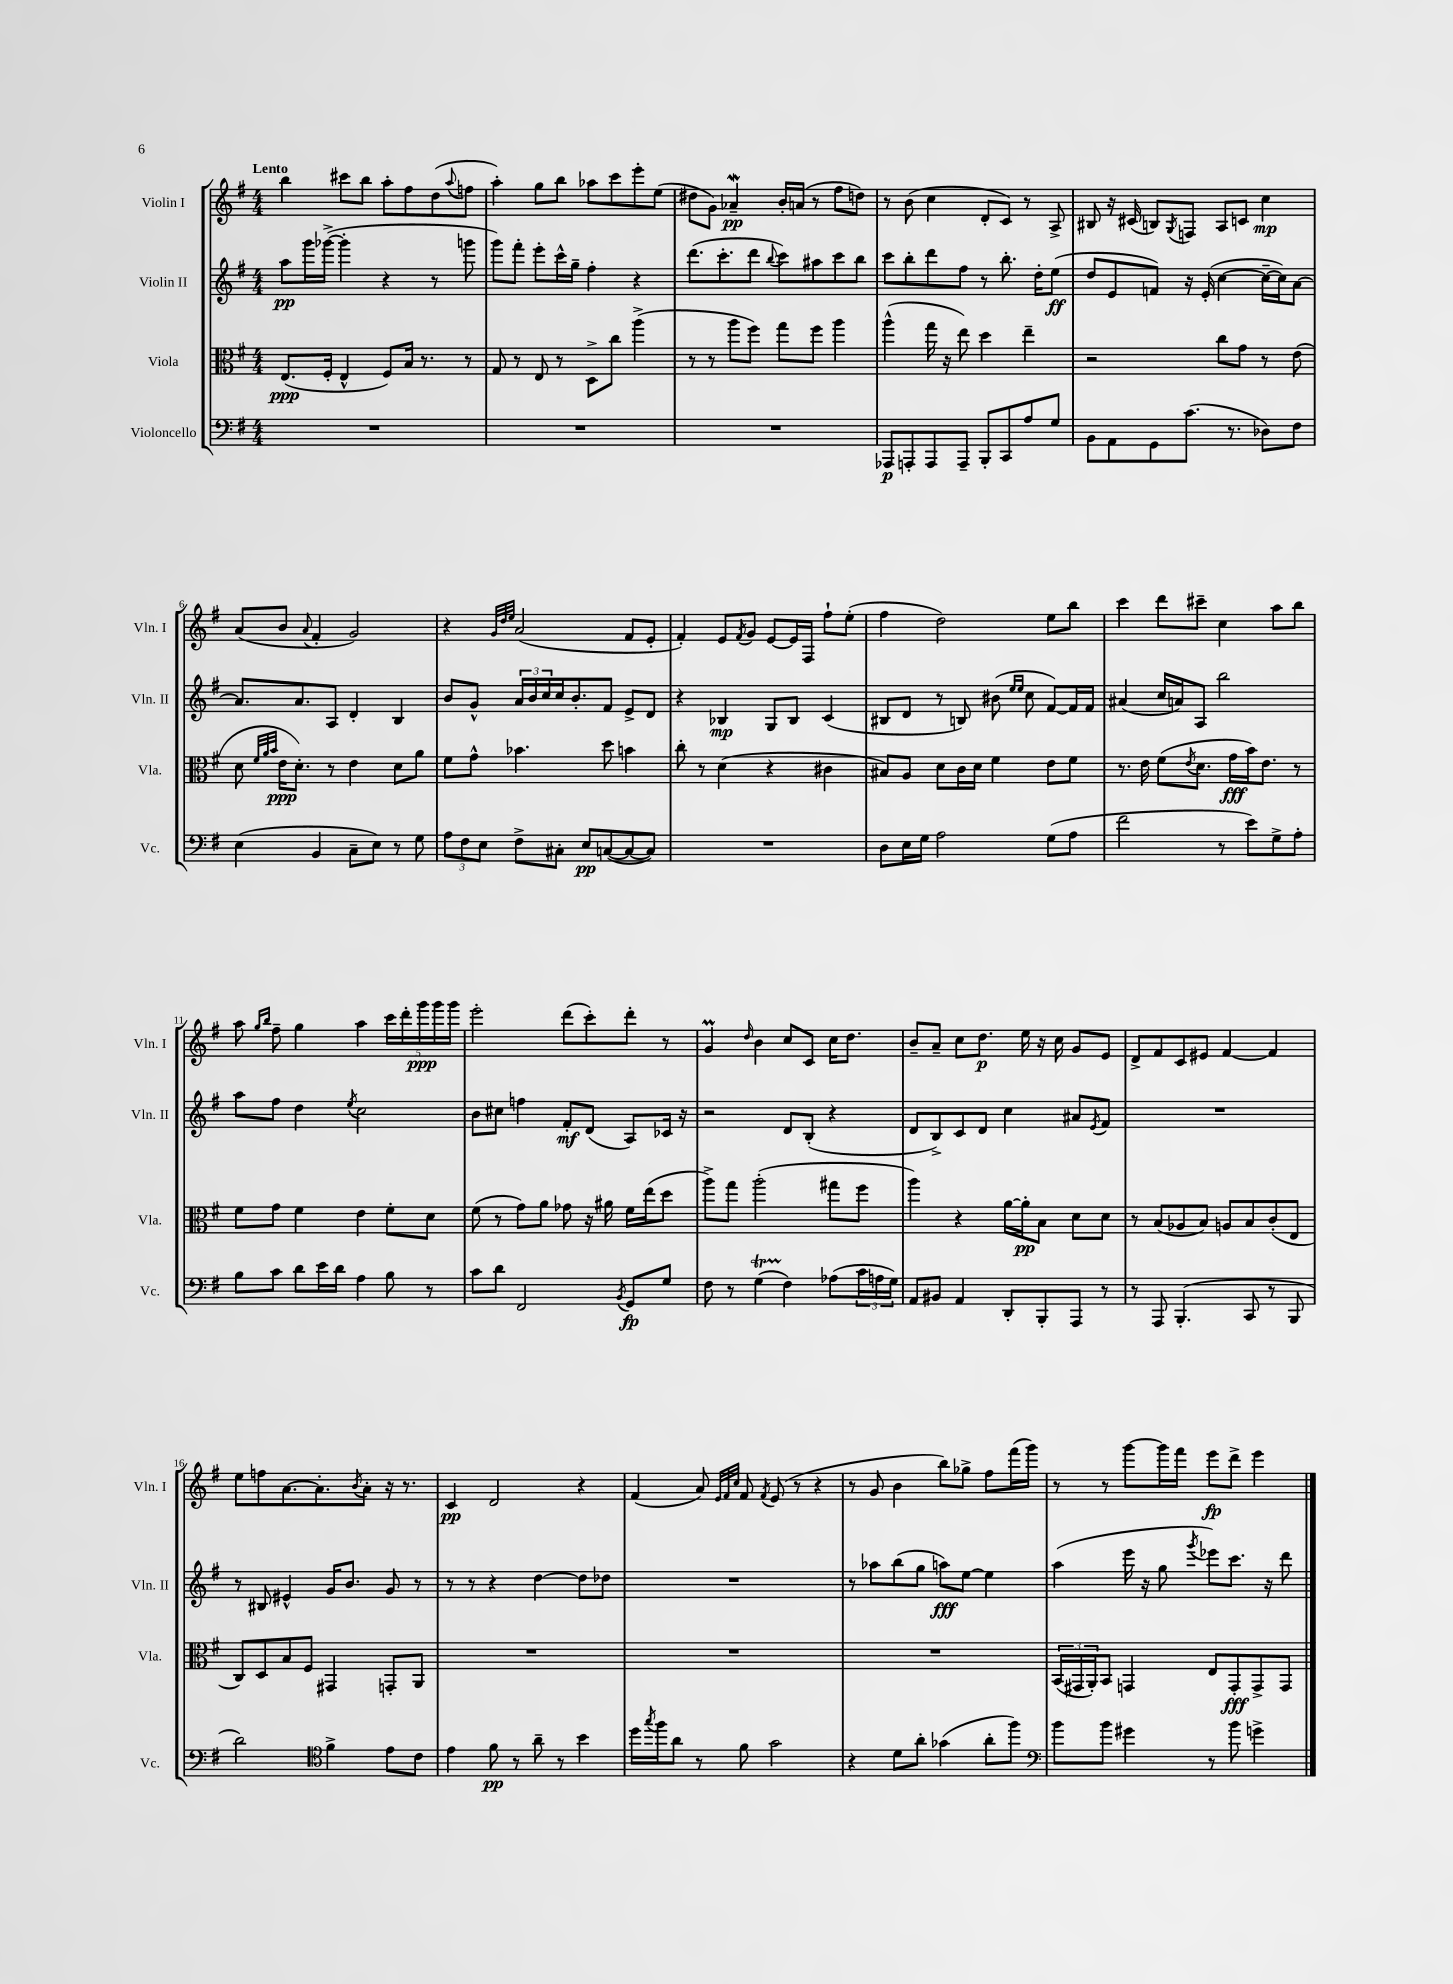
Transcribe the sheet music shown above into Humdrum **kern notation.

**kern	**dynam	**kern	**dynam	**kern	**dynam	**kern	**dynam
*part4	*part4	*part3	*part3	*part2	*part2	*part1	*part1
*staff4	*staff4	*staff3	*staff3	*staff2	*staff2	*staff1	*staff1
*I"Violoncello	*	*I"Viola	*	*I"Violin II	*	*I"Violin I	*
*I'Vc.	*	*I'Vla.	*	*I'Vln. II	*	*I'Vln. I	*
*clefF4	*	*clefC3	*	*clefG2	*	*clefG2	*
*k[f#]	*	*k[f#]	*	*k[f#]	*	*k[f#]	*
*M4/4	*	*M4/4	*	*M4/4	*	*M4/4	*
=1	=1	=1	=1	=1	=1	=1	=1
!	!	!	!	!	!	!LO:TX:a:B:t=Lento	!
1r	.	(8.E/L	ppp	8aa\L	pp	4bb\	.
.	.	.	.	16ggg\L	.	.	.
.	.	16F#'/Jk	.	([16ggg-X^\JJ	.	.	.
.	.	4E^^/	.	4ggg-'\]	.	8ccc#X\L	.
.	.	.	.	.	.	8bb\J	.
.	.	8F#/L)	.	4r	.	8aa'\L	.
.	.	16B/Jk	.	.	.	8ff#\	.
.	.	8.r	.	.	.	.	.
.	.	.	.	8r	.	(8dd\	.
.	.	.	.	.	.	8qqaa/	.
.	.	8r	.	8gggn\	.	8ffn\J	.
=2	=2	=2	=2	=2	=2	=2	=2
1r	.	8G/	.	8ggg\L)	.	4aa'\)	.
.	.	8r	.	8fff#'\J	.	.	.
.	.	8E/	.	8eee'\L	.	8gg\L	.
.	.	8r	.	16ccc^^\L	.	8bb\J	.
.	.	.	.	16gg~\JJ	.	.	.
.	.	8D^\L	.	4ff#'\	.	8aa-X\L	.
.	.	8cc\J	.	.	.	8ccc\	.
.	.	(4aa^\	.	4r	.	8eee'\	.
.	.	.	.	.	.	(8ee\J	.
=3	=3	=3	=3	=3	=3	=3	=3
1r	.	8r	.	(8.ddd\L	.	8dd#X\L	.
.	.	8r	.	.	.	8g\J)	.
.	.	.	.	8.ccc'\	.	.	.
.	.	8aa\L	.	.	.	4a-Xw~/	pp
.	.	8ff#\J)	.	8ddd\J	.	.	.
.	.	.	.	8qqbb/	.	.	.
.	.	8gg\L	.	8ccc\L)	.	16b'/LL	.
.	.	.	.	.	.	(16an/JJ	.
.	.	8ff#\J	.	8aa#X\	.	8r	.
.	.	4aa\	.	8ccc\	.	8ff#\L	.
.	.	.	.	8bb\J	.	8ddn\J)	.
=4	=4	=4	=4	=4	=4	=4	=4
8AAA-X/L	p	(4aa^^\	.	8ccc\L	.	8r	.
8AAAn'/	.	.	.	8bb'\	.	(8b\	.
8AAA/	.	16gg\	.	8ddd\	.	4cc\	.
.	.	16r	.	.	.	.	.
8AAA~/J	.	8ee\)	.	8ff#\J	.	.	.
8BBB'/L	.	4dd\	.	8r	.	8d'/L	.
8CC/	.	.	.	8.bb'\	.	8c/J)	.
8A/	.	4ee~\	.	.	.	8r	.
.	.	.	.	16dd'\KL	.	.	.
8G/J	.	.	.	(8ee\J	ff	8A^/	.
=5	=5	=5	=5	=5	=5	=5	=5
8BB\L	.	2r	.	8dd/L	.	8B#X/	.
8AA\	.	.	.	8e/	.	16r	.
.	.	.	.	.	.	(16c#X/	.
8GG\	.	.	.	8fn/J)	.	8Bn/L)	.
.	.	.	.	.	.	8qG/	.
(8.c\J	.	.	.	16r	.	8Fn/J	.
.	.	.	.	(16e'/	.	.	.
.	.	8cc\L	.	[4cc\	.	8A/L	.
8.r	.	.	.	.	.	.	.
.	.	8g\J	.	.	.	8cn/J	.
8D-X\L)	.	8r	.	16cc~\LL_	.	4cc\	mp
.	.	.	.	16cc\J])	.	.	.
8F#\J	.	(8e\	.	[8a\J	.	.	.
!!LO:LB:g=z
=6	=6	=6	=6	=6	=6	=6	=6
(4E\	.	8d\	.	8.a/L]	.	(8a/L	.
.	.	32qqf#/LLL	.	.	.	.	.
.	.	32qqa/	.	.	.	.	.
.	.	32qqb/JJJ	.	.	.	.	.
.	.	16e\KL	ppp	.	.	8b/J	.
.	.	8.d'\J)	.	8.a/	.	.	.
.	.	.	.	.	.	8qqa/	.
4BB/	.	.	.	.	.	4f#'/	.
.	.	8r	.	8A/J	.	.	.
8C~\L	.	4e\	.	4d'/	.	2g/)	.
8E\J)	.	.	.	.	.	.	.
8r	.	8d\L	.	4B/	.	.	.
8G\	.	8a\J	.	.	.	.	.
=7	=7	=7	=7	=7	=7	=7	=7
12A\L	.	8f#\L	.	8b/L	.	4r	.
12F#\	.	.	.	.	.	.	.
.	.	8g^^\J	.	8g^^/J	.	.	.
12E\J	.	.	.	.	.	.	.
.	.	.	.	.	.	32qqg/LLL	.
.	.	.	.	.	.	32qqdd/	.
.	.	.	.	.	.	32qqee/JJJ	.
8F#^\L	.	4.b-X\	.	24a/LL	.	(2a/	.
.	.	.	.	24b/	.	.	.
.	.	.	.	24cc/	.	.	.
8C#X'\J	.	.	.	16cc/J	.	.	.
.	.	.	.	8.b'/	.	.	.
8E/L	pp	.	.	.	.	.	.
([8Cn/	.	8dd\	.	8f#/J	.	.	.
8C/_	.	4bn\	.	8e^/L	.	8f#/L	.
8C/J])	.	.	.	8d/J	.	8e'/J	.
=8	=8	=8	=8	=8	=8	=8	=8
1r	.	8cc'\	.	4r	.	4f#'/)	.
.	.	8r	.	.	.	.	.
.	.	(4d\	.	4B-X/	mp	8e/L	.
.	.	.	.	.	.	8qf#/	.
.	.	.	.	.	.	8g/J	.
.	.	4r	.	8G/L	.	[8e/L	.
.	.	.	.	8B-/J	.	16e/L]	.
.	.	.	.	.	.	16F#/JJ	.
.	.	4c#X\	.	(4c/	.	8ff#`\L	.
.	.	.	.	.	.	(8ee'\J	.
=9	=9	=9	=9	=9	=9	=9	=9
8D\L	.	8B#X/L)	.	8B#X/L	.	4ff#\	.
16E\L	.	8A/J	.	8d/J	.	.	.
16G\JJ	.	.	.	.	.	.	.
2A\	.	8d\L	.	8r	.	2dd\)	.
.	.	16c\L	.	8Bn/)	.	.	.
.	.	16d\JJ	.	.	.	.	.
.	.	4f#\	.	(8b#X\	.	.	.
.	.	.	.	16qqee/LL	.	.	.
.	.	.	.	16qqee/JJ	.	.	.
.	.	.	.	8cc\	.	.	.
(8G\L	.	8e\L	.	[8f#/L)	.	8ee\L	.
8A\J	.	8f#\J	.	16f#/L]	.	8bb\J	.
.	.	.	.	16f#/JJ	.	.	.
=10	=10	=10	=10	=10	=10	=10	=10
2f#\	.	8.r	.	(4a#X/	.	4ccc\	.
.	.	16e\	.	.	.	.	.
.	.	(8f#\L	.	16cc/LL	.	8ddd\L	.
.	.	.	.	16an/J)	.	.	.
.	.	8qe/	.	.	.	.	.
.	.	8.d\J	.	8A/J	.	8ccc#X~\J	.
8r	.	.	.	2bb\	.	4cc\	.
.	.	16g\LL	fff	.	.	.	.
8e\L)	.	16b\J)	.	.	.	.	.
.	.	8.e\J	.	.	.	.	.
8G^\	.	.	.	.	.	8aa\L	.
8A'\J	.	8r	.	.	.	8bb\J	.
!!LO:LB:g=z
=11	=11	=11	=11	=11	=11	=11	=11
8B\L	.	8f#\L	.	8aa\L	.	8aa\	.
.	.	.	.	.	.	16qqgg/LL	.
.	.	.	.	.	.	16qqbb/JJ	.
8c\J	.	8g\J	.	8ff#\J	.	8ff#~\	.
8d\L	.	4f#\	.	4dd\	.	4gg\	.
16e\L	.	.	.	.	.	.	.
16d\JJ	.	.	.	.	.	.	.
.	.	.	.	8qee/	.	.	.
4A\	.	4e\	.	2cc\	.	4aa\	.
8B\	.	8f#'\L	.	.	.	20ccc\LL	.
.	.	.	.	.	.	20ddd'\	.
.	.	.	.	.	.	20ggg\	ppp
8r	.	8d\J	.	.	.	.	.
.	.	.	.	.	.	20ggg\	.
.	.	.	.	.	.	20ggg\JJ	.
=12	=12	=12	=12	=12	=12	=12	=12
8c\L	.	(8f#\	.	8b\L	.	2eee'\	.
8d\J	.	8r	.	8cc#X\J	.	.	.
2FF#/	.	8g\L)	.	4ffn\	.	.	.
.	.	8a\J	.	.	.	.	.
.	.	8g-X\	.	8f#'/L	mf	(8ddd\L	.
.	.	16r	.	(8d/J	.	8ccc'\)	.
.	.	16a#X\	.	.	.	.	.
8qBB/	.	.	.	.	.	.	.
8GG/L	fp	16f#\LL	.	8A/L)	.	8ddd'\J	.
.	.	(16ee\J	.	.	.	.	.
8G/J	.	8dd\J	.	16c-X/Jk	.	8r	.
.	.	.	.	16r	.	.	.
=13	=13	=13	=13	=13	=13	=13	=13
8F#\	.	8aa^\L)	.	2r	.	4gM/	.
8r	.	8gg\J	.	.	.	.	.
.	.	.	.	.	.	16qqdd/	.
(4GT\	.	(2aa'\	.	.	.	4b\	.
4F#\)	.	.	.	8d/L	.	8cc/L	.
.	.	.	.	(8B'/J	.	8c/J	.
(8A-X\L	.	8gg#X\L	.	4r	.	16cc\KL	.
.	.	.	.	.	.	8.dd\J	.
24c\L	.	8ff#\J	.	.	.	.	.
24An\	.	.	.	.	.	.	.
24G\JJ)	.	.	.	.	.	.	.
=14	=14	=14	=14	=14	=14	=14	=14
8AA/L	.	4aa\)	.	8d/L	.	8b~/L	.
8BB#X/J	.	.	.	8B^/)	.	8a~/J	.
4AA/	.	4r	.	8c/	.	8cc\L	.
.	.	.	.	8d/J	.	8.dd\J	p
8DD'/L	.	[16a\LL	.	4cc\	.	.	.
.	.	16a'\J]	pp	.	.	16ee\	.
8BBB'/	.	8B\J	.	.	.	16r	.
.	.	.	.	.	.	16cc\	.
8AAA/J	.	8d\L	.	8a#X/L	.	8g/L	.
.	.	.	.	8qe/	.	.	.
8r	.	8d\J	.	8f#/J	.	8e/J	.
=15	=15	=15	=15	=15	=15	=15	=15
8r	.	8r	.	1r	.	8d^/L	.
8AAA/	.	(8B/L	.	.	.	8f#/	.
(4.BBB'/	.	8A-X/	.	.	.	8c/	.
.	.	8B/J)	.	.	.	8e#X/J	.
.	.	8An/L	.	.	.	[4f#/	.
8CC/	.	8B/	.	.	.	.	.
8r	.	(8c'/	.	.	.	4f#/]	.
8BBB/	.	8E/J	.	.	.	.	.
!!LO:LB:g=z
=16	=16	=16	=16	=16	=16	=16	=16
2d\)	.	8C/L)	.	8r	.	8ee\L	.
.	.	8D/	.	8B#X/	.	8ffn\	.
.	.	8B/	.	4e#X^^/	.	[8.a\	.
.	.	8F#/J	.	.	.	.	.
.	.	.	.	.	.	8.a'\]	.
*clefC4	*	*	*	*	*	*	*
4f#^\	.	4GG#X/	.	16g/KL	.	.	.
.	.	.	.	8.b/J	.	.	.
.	.	.	.	.	.	8qb/	.
.	.	.	.	.	.	8a'\J	.
8e\L	.	8GGn'/L	.	8g/	.	16r	.
.	.	.	.	.	.	8.r	.
8c\J	.	8AA/J	.	8r	.	.	.
=17	=17	=17	=17	=17	=17	=17	=17
4e\	.	1r	.	8r	.	4c/	pp
.	.	.	.	8r	.	.	.
8f#\	pp	.	.	4r	.	2d/	.
8r	.	.	.	.	.	.	.
8a~\	.	.	.	[4dd\	.	.	.
8r	.	.	.	.	.	.	.
4b\	.	.	.	8dd\L]	.	4r	.
.	.	.	.	8dd-X\J	.	.	.
=18	=18	=18	=18	=18	=18	=18	=18
16dd\LL	.	1r	.	1r	.	(4f#/	.
8qgg/	.	.	.	.	.	.	.
16ff#\J	.	.	.	.	.	.	.
8a\J	.	.	.	.	.	.	.
8r	.	.	.	.	.	8a/)	.
.	.	.	.	.	.	32qqe/LLL	.
.	.	.	.	.	.	32qqf#/	.
.	.	.	.	.	.	32qqcc/JJJ	.
8f#\	.	.	.	.	.	8f#/	.
.	.	.	.	.	.	8qf#/	.
2g\	.	.	.	.	.	(8e/	.
.	.	.	.	.	.	8r	.
.	.	.	.	.	.	4r	.
=19	=19	=19	=19	=19	=19	=19	=19
4r	.	1r	.	8r	.	8r	.
.	.	.	.	8aa-X\L	.	8g/	.
8d\L	.	.	.	(8bb\	.	4b\	.
8a'\J	.	.	.	8gg\J	.	.	.
(4g-X\	.	.	.	8aan\L)	fff	8bb\L)	.
.	.	.	.	[8ee\J	.	8gg-X^\J	.
8a'\L	.	.	.	4ee\]	.	8ff#\L	.
8ff#\J)	.	.	.	.	.	(16fff#\L	.
.	.	.	.	.	.	16ggg\JJ)	.
=20	=20	=20	=20	=20	=20	=20	=20
*clefF4	*	*	*	*	*	*	*
8b\L	.	(24BB/LL	.	(4aa\	.	8r	.
.	.	24GG#X/	.	.	.	.	.
.	.	24AA'/J)	.	.	.	.	.
8b\J	.	8BB/J	.	.	.	8r	.
4g#X\	.	4GGn/	.	16eee\	.	[8ggg\L	.
.	.	.	.	16r	.	.	.
.	.	.	.	8gg\	.	16ggg\L]	.
.	.	.	.	.	.	16fff#\JJ	.
.	.	.	.	8qggg/	.	.	.
8r	.	8E/L	.	8eee-X\L)	.	8eee\L	fp
8b\	.	8GG'/	fff	8.ccc\J	.	8ddd^\J	.
4gn^\	.	8GG^/	.	.	.	4eee\	.
.	.	.	.	16r	.	.	.
.	.	8GG/J	.	8ddd\	.	.	.
==	==	==	==	==	==	==	==
*-	*-	*-	*-	*-	*-	*-	*-
